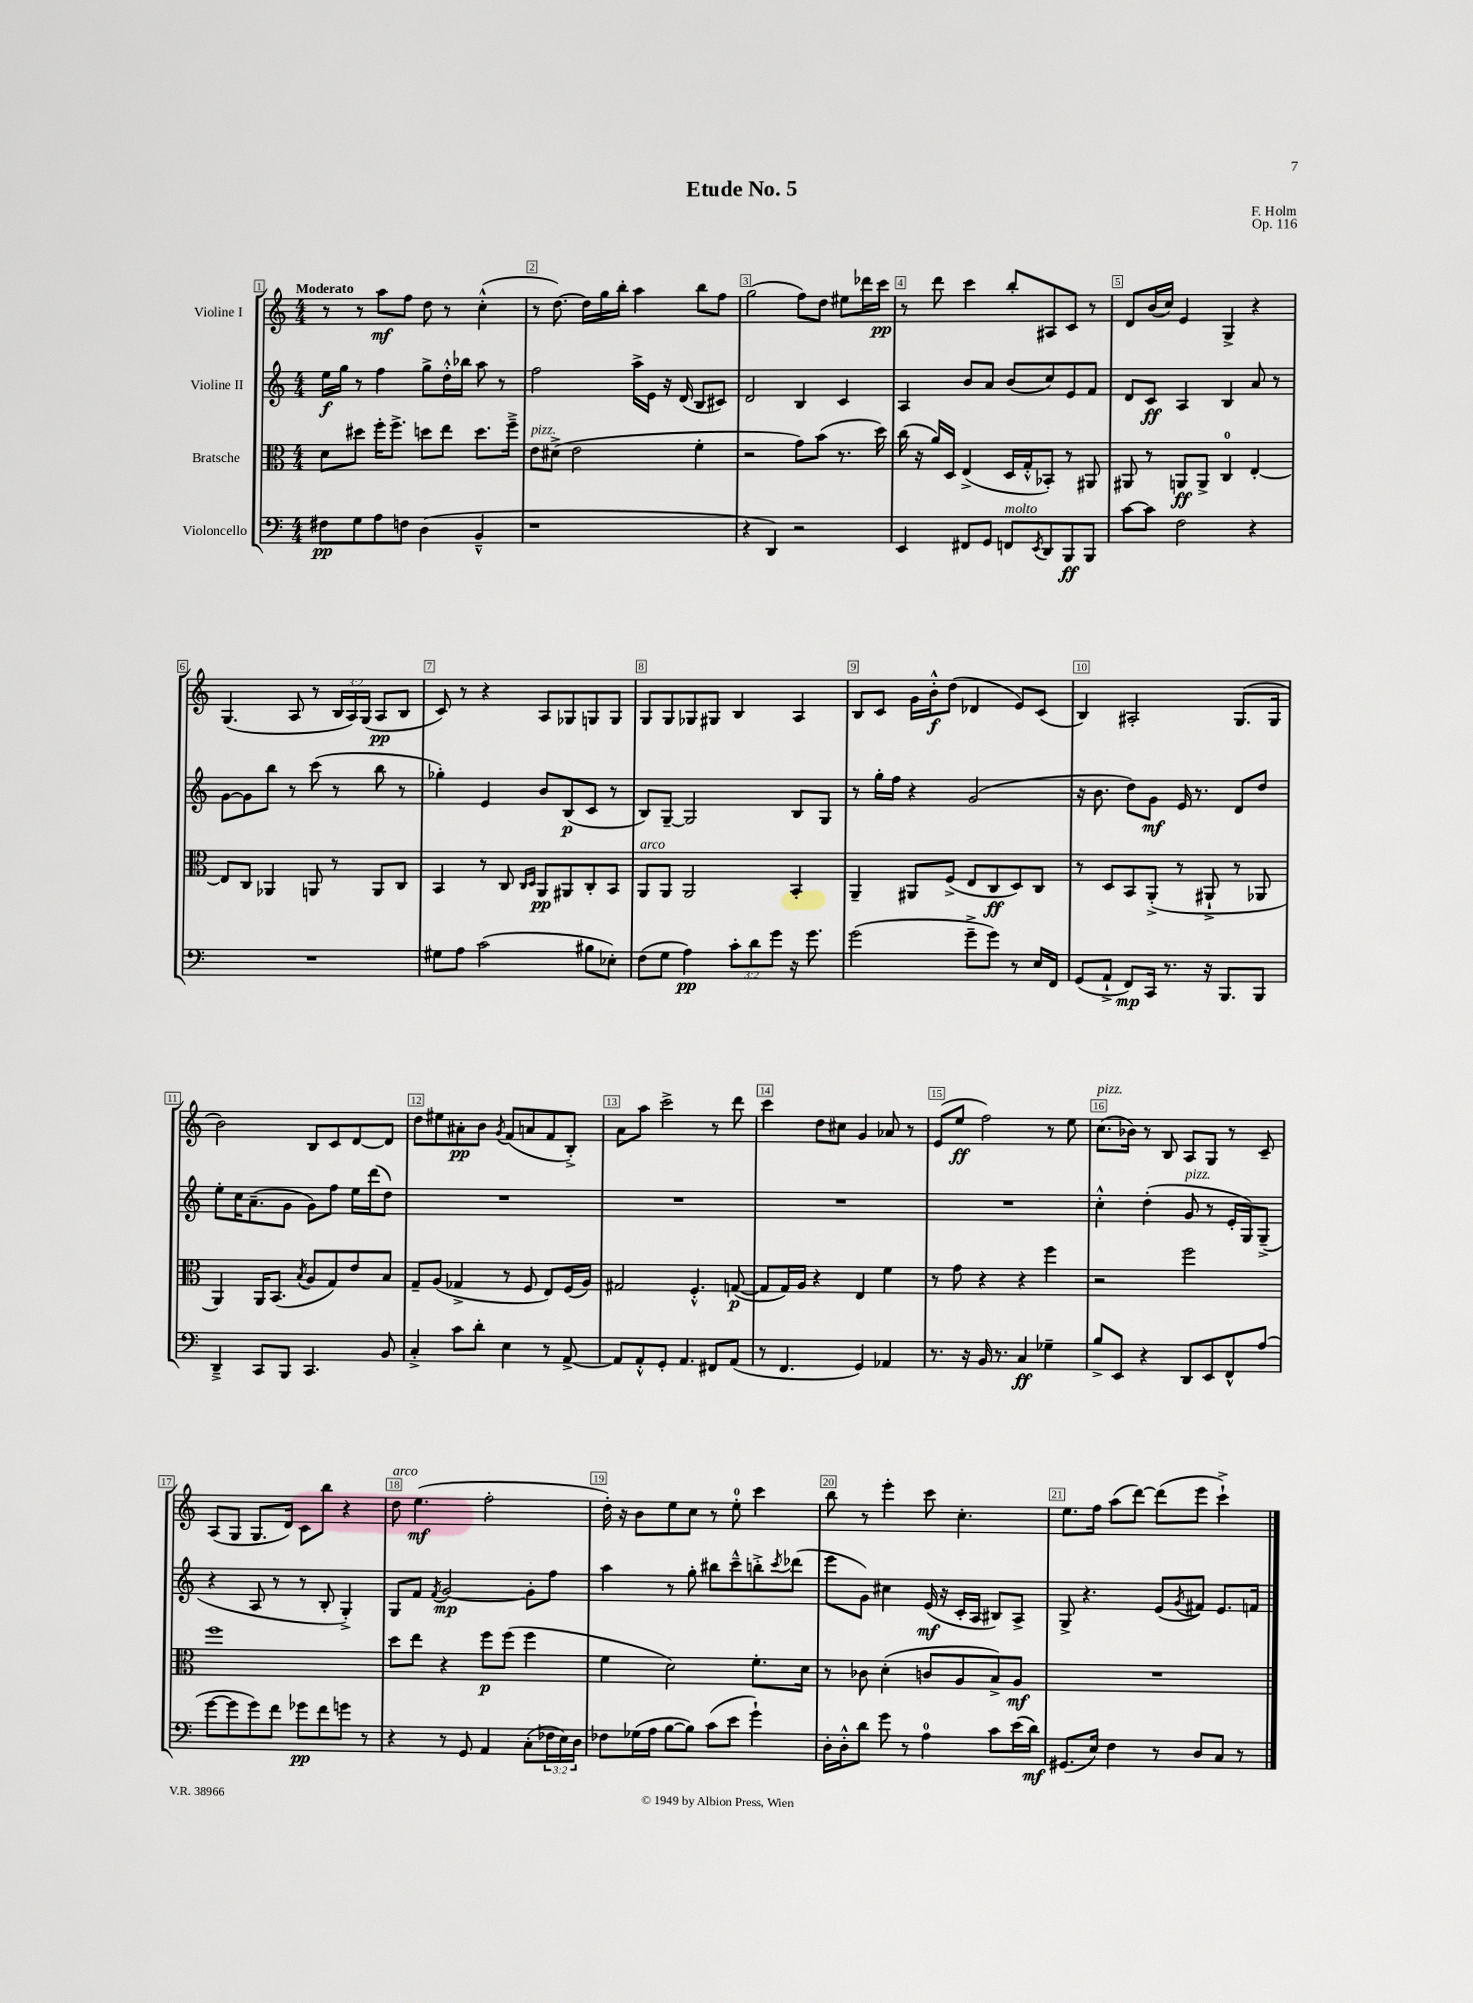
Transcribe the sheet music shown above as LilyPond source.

\header { title = "Etude No. 5" composer = "F. Holm" opus = "Op. 116" }
<<
\new StaffGroup <<
\new Staff = "s0" \with { instrumentName = "Violine I" } {
    \clef treble \key c \major \numericTimeSignature \time 4/4 \override Staff.TupletNumber.text = #tuplet-number::calc-fraction-text \tempo "Moderato"
    r8 r8 a''8\mf f''8 d''8 r8 c''4-.-^( |
    r8 d''8.~) d''16 g''16 b''16-. a''4 b''8 f''8 |
    g''2( f''8) d''8 eis''8 des'''16 c'''16\pp |
    r8 d'''8 c'''4 b''8-. ais8 c'8 r8 |
    d'8 b'16( c''16) e'4 g4-> r4 |
    g4.( a8 r8 \tuplet 3/2 { b16 a16) g16( } a8\pp b8 |
    c'8) r8 r4 a8 ges8 g8 g8 |
    g8 g8 ges8 gis8 b4 a4 |
    b8 c'8 g'16 b'16-.-^\f d''8( des'4 e'8) c'8( |
    b4) ais2-. g8.( g16 |
    b'2) b8 c'8 d'8~ d'8 |
    d''8 eis''8 ais'8-.\pp b'8 \acciaccatura { g'8 } f'8( a'8 f'8 b8-.->) |
    a'8 a''8 c'''2-> r8 d'''8 |
    c'''4 d''8 cis''8 g'4 aes'8 r8 |
    e'8( e''8\ff f''2) r8 e''8 |
    c''8.^\markup { \italic "pizz." }( bes'16) r8 b8 a8 g8 r8 c'8-- |
    a8( g8 g8. d'16) c'8 b''8 r4 |
    d''8^\markup { \italic "arco" } e''4.\mf( f''2-. |
    d''16-.) r16 b'8 e''8 c''8 r8 e''8-0-. c'''4 |
    b''8 r8 e'''4-. c'''8 c''4.-. |
    e''8. f''16 a''8( d'''8~) d'''8( e'''8 c'''4-!->) \bar "|." |
}
\new Staff = "s1" \with { instrumentName = "Violine II" } {
    \clef treble \key c \major \numericTimeSignature \time 4/4
    e''16\f g''16 r8 f''4 g''8-> d''16-.-^ bes''16 a''8 r8 |
    f''2 a''16-> e'16 r16 d'16( b8 cis'8) |
    d'2 b4 c'4 |
    a4 b'8 a'8 b'8( c''8) e'8 f'8 |
    d'8 c'8\ff a4 b4 a'8 r8 |
    g'8~ g'8 b''8 r8 c'''8( r8 b''8 r8 |
    ges''4-.) e'4 b'8 b8\p( c'8 r8 |
    b8) g8~-- g2 b8 g8 |
    r8 g''16-. f''16 r4 g'2( |
    r16 b'8. d''8) g'8\mf e'16 r8. d'8 d''8 |
    e''8-. c''16 a'8.--( g'8 g'8) f''8 e''16 d'''16( d''8) |
    R1 |
    R1 |
    R1 |
    R1 |
    c''4-.-^ d''4-.( g'8^\markup { \italic "pizz." } r8 e'16-. g16) g8--->( |
    r4 a8 r8 r8 b8-. g4-.->) |
    g8 f'8 \acciaccatura { f'8 } g'2~\mp g'8-. f''8 |
    a''4 r8 g''8-. bis''8 c'''8---^ b''8-.-> \acciaccatura { c'''8 } des'''8( |
    e'''8 g'8) cis''4 e'16\mf( r16 c'16-. a16 bis8) a8-> |
    g8-> r4. e'8( \acciaccatura { g'8 } fis'8) e'8. f'16 \bar "|." |
}
\new Staff = "s2" \with { instrumentName = "Bratsche" } {
    \clef alto \key c \major \numericTimeSignature \time 4/4
    d'8 dis''8 f''16-. f''8.-> d''8 e''8 d''8. f''16---> |
    e'8^\markup { \italic "pizz." } dis'8->( e'2 f'4-. |
    r2 g'8) b'8( r8. d''16) |
    c''16( r16 a'16) d16 e4->( d16 g16-.-^ bes,8-.) r8 ais,8 |
    ais,8 r8 a,8\ff a,8-> c4-0 e4~-. |
    e8 c8 aes,4 a,8 r8 a,8 c8 |
    b,4 r8 c8 \grace { c16 d16 } a,8\pp ais,8 c8-. b,8 |
    a,8^\markup { \italic "arco" } a,8 a,2 b,4-. |
    a,4-- ais,8 f8->( e8 c8\ff d8) c8 |
    r8 d8 b,8 a,8-.->( r8 ais,8-!-> r8 aes,8 |
    a,4) a,16 b,8.( \acciaccatura { b8 } a8 g8) e'8 b8 |
    g8-- a8( ges4-> r8 f8 e8) f16( a16) |
    gis2 f4.-.-^ g8~\p( |
    g8 g16) a16 r4 e4 f'4 |
    r8 g'8 r4 r4 f''4 |
    r2 f''2 |
    f''1 |
    d''8 e''8 r4 f''8\p f''8( f''4 |
    f'4 d'2) f'8.-. d'16 |
    r8 ces'8 d'4-.( c'8 a8 b8->) a8\mf |
    R1 \bar "|." |
}
\new Staff = "s3" \with { instrumentName = "Violoncello" } {
    \clef bass \key c \major \numericTimeSignature \time 4/4 \override Staff.TupletNumber.text = #tuplet-number::calc-fraction-text
    fis8\pp g8 a8 f8 d4( b,4---^ |
    r1 |
    r4 d,4) r2 |
    e,4 fis,8 g,8 f,8^\markup { \italic "molto" } \acciaccatura { e,8 } d,8 b,,8\ff b,,8 |
    c'8~ c'8 f2 r4 |
    R1 |
    gis8 a8 c'2( bis8 ees8-.) |
    f8( g8 a4\pp) \tuplet 3/2 { c'8-. d'8 g'8 } r16 g'8. |
    g'2( g'8---> g'8) r8 e16 f,16 |
    g,8( a,8-!-> f,8\mp) c,16 r8. r16 b,,8. b,,8 |
    d,4---> c,8 b,,8 c,4. b,8 |
    c4-.-> c'8 d'8-. e4 r8 a,8~-> |
    a,8 a,8-.-^ g,8-. a,4. fis,8 a,8( |
    r8 f,4. g,4) aes,4 |
    r8. r16 b,16 r8. c4\ff ges4-- |
    b8-> e,8 r4 d,8 e,8 f,8-^ a8( |
    g'8~ g'8 g'8) f'8 ges'8\pp f'8 g'8 r8 |
    r4 r8 g,8 a,4 c8-.( \tuplet 3/2 { fes16 e16) d16 } |
    fes8 ges16( a16 b8~ b8) c'8( e'8 g'4-!) |
    d16-. d16-.-^ d'8 g'8 r8 a4-0 c'8 e'16( d'16\mf) |
    gis,8.( e16) f4 r8 d8 c8 r8 \bar "|." |
}
>>
>>
\layout { \context { \Score \override BarNumber.break-visibility = ##(#f #t #t) barNumberVisibility = #all-bar-numbers-visible \override BarNumber.stencil = #(make-stencil-boxer 0.1 0.3 ly:text-interface::print) } }
